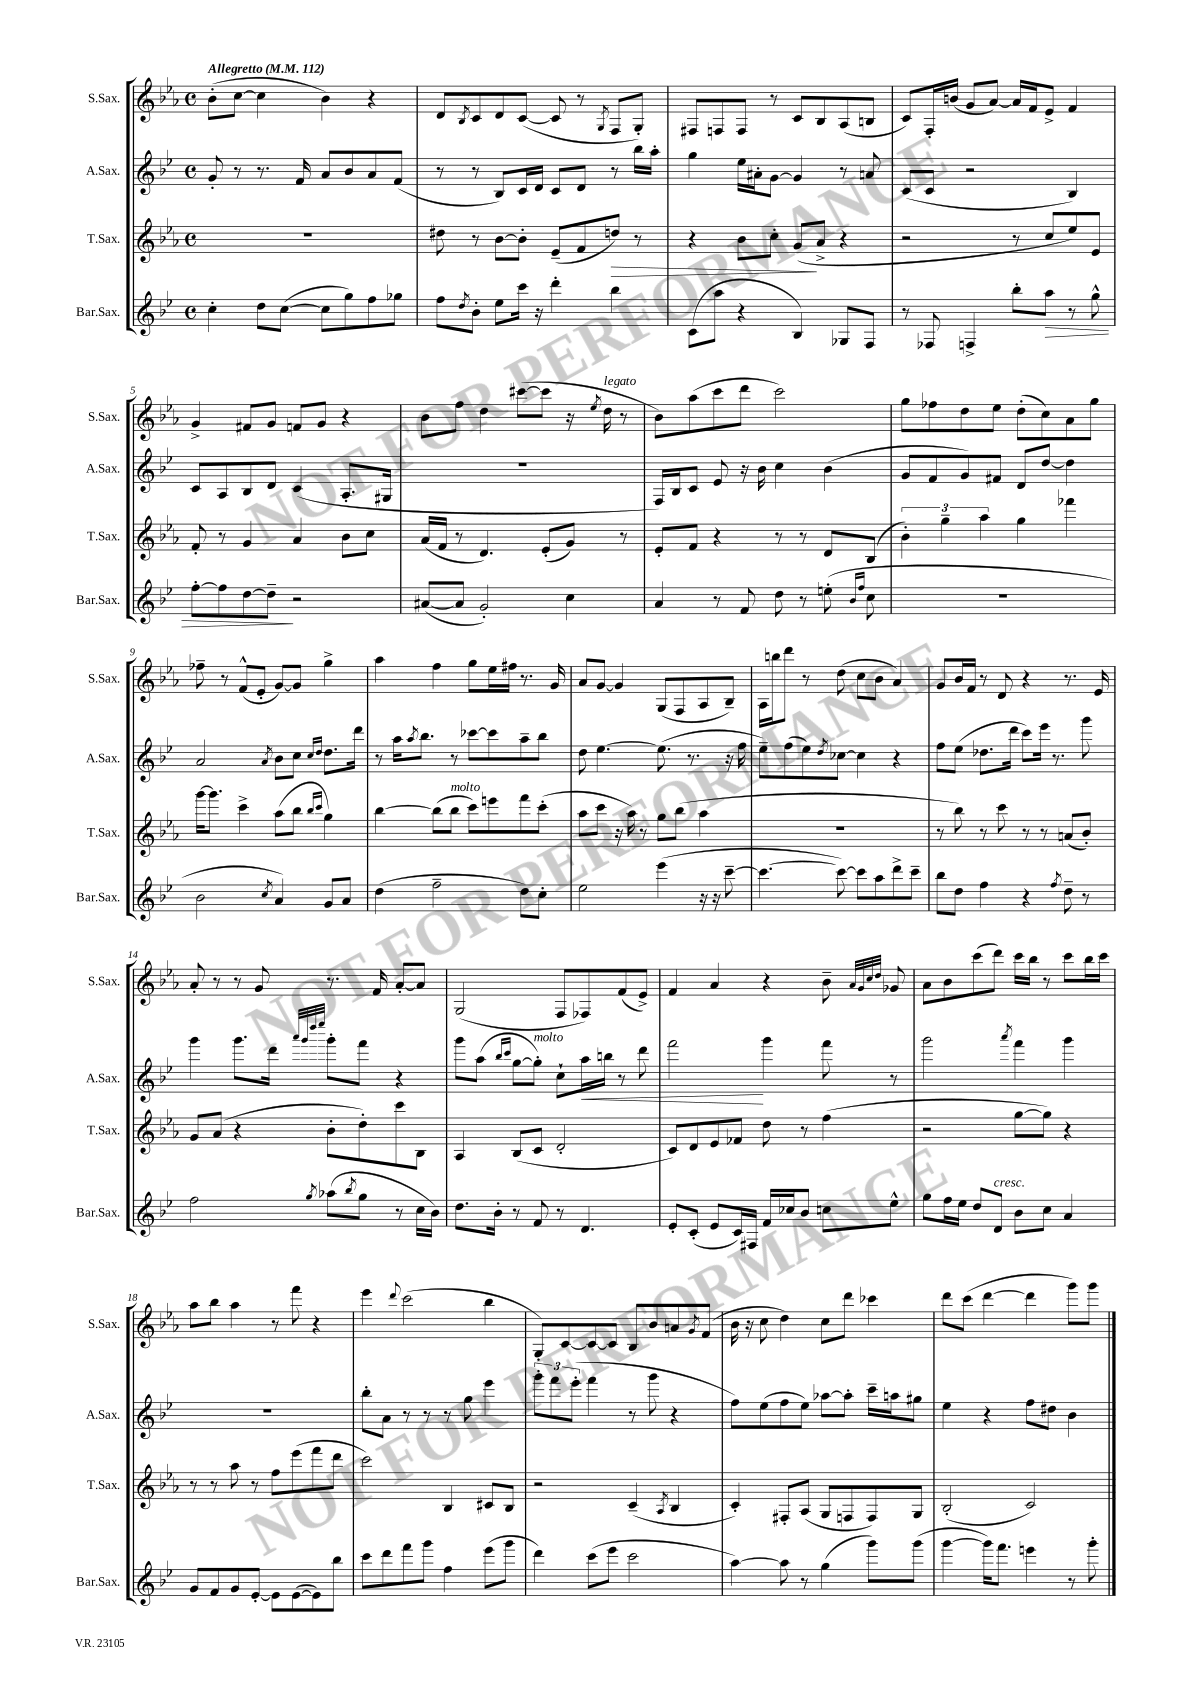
<<
\new StaffGroup <<
\new Staff = "s0" \with { instrumentName = "S.Sax." shortInstrumentName = "S.Sax." } {
    \clef treble \key ees \major \defaultTimeSignature \time 4/4 \tempo "Allegretto" 4 = 112
    bes'8-.( c''8~ c''4 bes'4) r4 |
    d'8 \acciaccatura { bes8 } c'8 d'8 c'8~( c'8 r8 \acciaccatura { g8 } f8 g8-.) |
    fis8 f8 f8 r8 c'8 bes8 aes8( b8 |
    c'8) f16-. b'16( g'8 aes'8~) aes'16 f'16 ees'8-> f'4 |
    g'4-> fis'8 g'8 f'8 g'8 r4 |
    bes'8 f''8 d''4 cis'''8~( cis'''8 r16 \acciaccatura { ees''8 } d''16^\markup { \italic "legato" } r8 |
    bes'8) aes''8( c'''8 d'''8 c'''2) |
    g''8 fes''8 d''8 ees''8 d''8-.( c''8) aes'8 g''8 |
    fes''8-- r8 f'8-^( ees'8-. g'8~) g'8 g''4-> |
    aes''4 f''4 g''8 ees''16 fis''16 r8. g'16 |
    aes'8 g'8~ g'4 g8( f8 aes8 bes8--) |
    aes16 b''16 d'''8 r8 d''8( c''8 bes'8 aes'4) |
    g'8 bes'16 f'16 r8 d'8 r4 r8. ees'16 |
    aes'8-. r8 r8 g'8 r8. f'16 aes'8~-. aes'8 |
    g2( f8 fes8) f'8( ees'8->) |
    f'4 aes'4 r4 bes'8-- \grace { aes'32 g'32 c''32 d''32 } ges'8 |
    aes'8 bes'8 c'''8( d'''8) c'''16 bes''16 r8 c'''8 bes''16 c'''16 |
    aes''8 bes''8 aes''4 r8 f'''8 r4 |
    ees'''4 \appoggiatura { d'''8 } c'''2( bes''4 |
    g8-.) c'8~ c'8~ c'8 bes8 bes'8 a'8 \acciaccatura { g'8 } f'8( |
    bes'16 r16 c''8 d''4) c''8 d'''8 ces'''4 |
    d'''8 c'''8( d'''4~ d'''4 g'''8) g'''8 \bar "|." |
}
\new Staff = "s1" \with { instrumentName = "A.Sax." shortInstrumentName = "A.Sax." } {
    \clef treble \key bes \major \defaultTimeSignature \time 4/4
    g'8-. r8 r8. f'16 a'8 bes'8 a'8 f'8( |
    r8 r8 bes8) c'16 d'16 c'8 d'8 r8 bes''16 a''16-. |
    g''4 ees''16 ais'16-. g'8~ g'4 r8 a'8 |
    c'8( c'8 r2 bes4) |
    c'8 a8 bes8 d'8 c'4( a8.-. gis16 |
    R1 |
    f16) bes16 c'8 ees'8 r16 bes'16 c''4 bes'4( |
    g'8 f'8 g'8) fis'8 d'8 d''8~ d''4 |
    a'2 \acciaccatura { a'8 } bes'8 c''8 \grace { c''16 d''16 } d''8. d'''16 |
    r8 a''16 \acciaccatura { a''8 } bes''8. r8 ces'''8~ ces'''8 a''8-- bes''8 |
    d''8 ees''4.~ ees''8.( r8. r16 f''16 |
    ees''8--) f''8( ees''8) \acciaccatura { d''8 } ces''8~ ces''4 r4 |
    f''8 ees''8( des''8. d'''16 c'''8) ees'''16 r8. g'''8 |
    g'''4 g'''8. d'''16 \grace { a'''32 g'''32 d''''32 ees''''32 } g'''8-. f'''8 r4 |
    g'''8 a''8( \grace { bes''16 c'''16 } g''8~ g''8-.^\markup { \italic "molto" }) c''8-! a''16\< b''16 r8 d'''8 |
    f'''2\! g'''4 f'''8 r8 |
    g'''2 \acciaccatura { a'''8 } f'''4 g'''4 |
    R1 |
    bes''8-. a'8 r8 r8 r8 g''8 ees'''4 |
    \tuplet 3/2 { g'''8-. f'''8 ees'''8-.( } f'''4 r8 g'''8 r4 |
    f''8) ees''8( f''8 ees''8) aes''8~ aes''8-. c'''16-- a''16 gis''8 |
    ees''4 r4 f''8 dis''8 bes'4 \bar "|." |
}
\new Staff = "s2" \with { instrumentName = "T.Sax." shortInstrumentName = "T.Sax." } {
    \clef treble \key ees \major \defaultTimeSignature \time 4/4
    R1 |
    dis''8 r8 bes'8~ bes'8-. ees'8--( f'8 d''8\>) r8 |
    r4 bes'8 c''8-. g'8\!( aes'8-> r4 |
    r2 r8 c''8 ees''8) ees'8 |
    f'8-. r8 g'4 aes'4 bes'8 c''8 |
    aes'16( f'16 r8 d'4.) ees'8-.( g'8) r8 |
    ees'8-. f'8 r4 r8 r8 d'8 bes8( |
    \tuplet 3/2 { bes'4-.) g''4-- aes''4 } g''4 fes'''4 |
    g'''16~ g'''8. c'''4-> aes''8( bes''8 \grace { bes''16 c'''16 } g''4) |
    bes''4~ bes''8( bes''8^\markup { \italic "molto" } c'''8) e'''8 f'''8 c'''8-.( |
    aes''8 c'''8 r16 aes''16) r8 g''8 bes''8( aes''4 |
    R1 |
    r8 bes''8) r8 c'''8 r8 r8 a'8( bes'8-.) |
    g'8 aes'8( r4 bes'8-. d''8-.) c'''8 bes8 |
    aes4 bes8( c'8 d'2-. |
    c'8) d'8 ees'8 fes'8 d''8 r8 f''4( |
    r2 g''8~ g''8) r4 |
    r8 r8 aes''8 r8 f''8 ees'''8( f'''8 d'''8 |
    c'''2) bes4 cis'8 bes8 |
    r2 c'4--( \acciaccatura { aes8 } bes4 |
    c'4-.) fis8-. aes8( g8 f8 f8) g8 |
    bes2-.( c'2) \bar "|." |
}
\new Staff = "s3" \with { instrumentName = "Bar.Sax." shortInstrumentName = "Bar.Sax." } {
    \clef treble \key bes \major \defaultTimeSignature \time 4/4
    c''4-. d''8 c''8~( c''8 g''8) f''8 ges''8 |
    f''8 \acciaccatura { d''8 } bes'8-. ees''8 c'''16 r16 d'''4-. bes''4 |
    c'8( a''8 r4 bes4) ges8 f8 |
    r8 fes8 f4-> bes''8-. a''8\> r8 g''8-^ |
    f''8~-. f''8 d''8~ d''8--\! r2 |
    ais'8~( ais'8 g'2-.) c''4 |
    a'4 r8 f'8 d''8 r8 e''8-.( \grace { bes'16 f''16 } c''8 |
    R1 |
    bes'2 \acciaccatura { c''8 } a'4) g'8 a'8 |
    d''4( f''2-- d''8) c''8-. |
    ees''2 ees'''4( r16 r16 c'''8~-- |
    c'''4.~ c'''8~) c'''8 a''8 d'''8-> c'''8-- |
    bes''8 d''8 f''4 r4 \acciaccatura { f''8 } d''8-- r8 |
    f''2 \acciaccatura { g''8 } aes''8( \acciaccatura { bes''8 } g''8 r8 c''16 bes'16) |
    d''8. bes'16-. r8 f'8 r8 d'4. |
    ees'8-. c'8-.( ees'8 c'16) fis16 f'16 ces''16 bes'8 c''8 ees''8-^ |
    g''8 f''16 ees''16 d''8 d'8^\markup { \italic "cresc." } bes'8 c''8 a'4 |
    g'8 f'8 g'8 ees'8~-. ees'8 ees'8~( ees'8) bes''8 |
    c'''8 d'''8 f'''8 g'''8 f''4 ees'''8( g'''8 |
    d'''4) c'''8( ees'''8 c'''2 |
    a''4~) a''8 r8 g''4( g'''8) g'''8( |
    g'''4~ g'''16) f'''8. e'''4 r8 g'''8-. \bar "|." |
}
>>
>>
